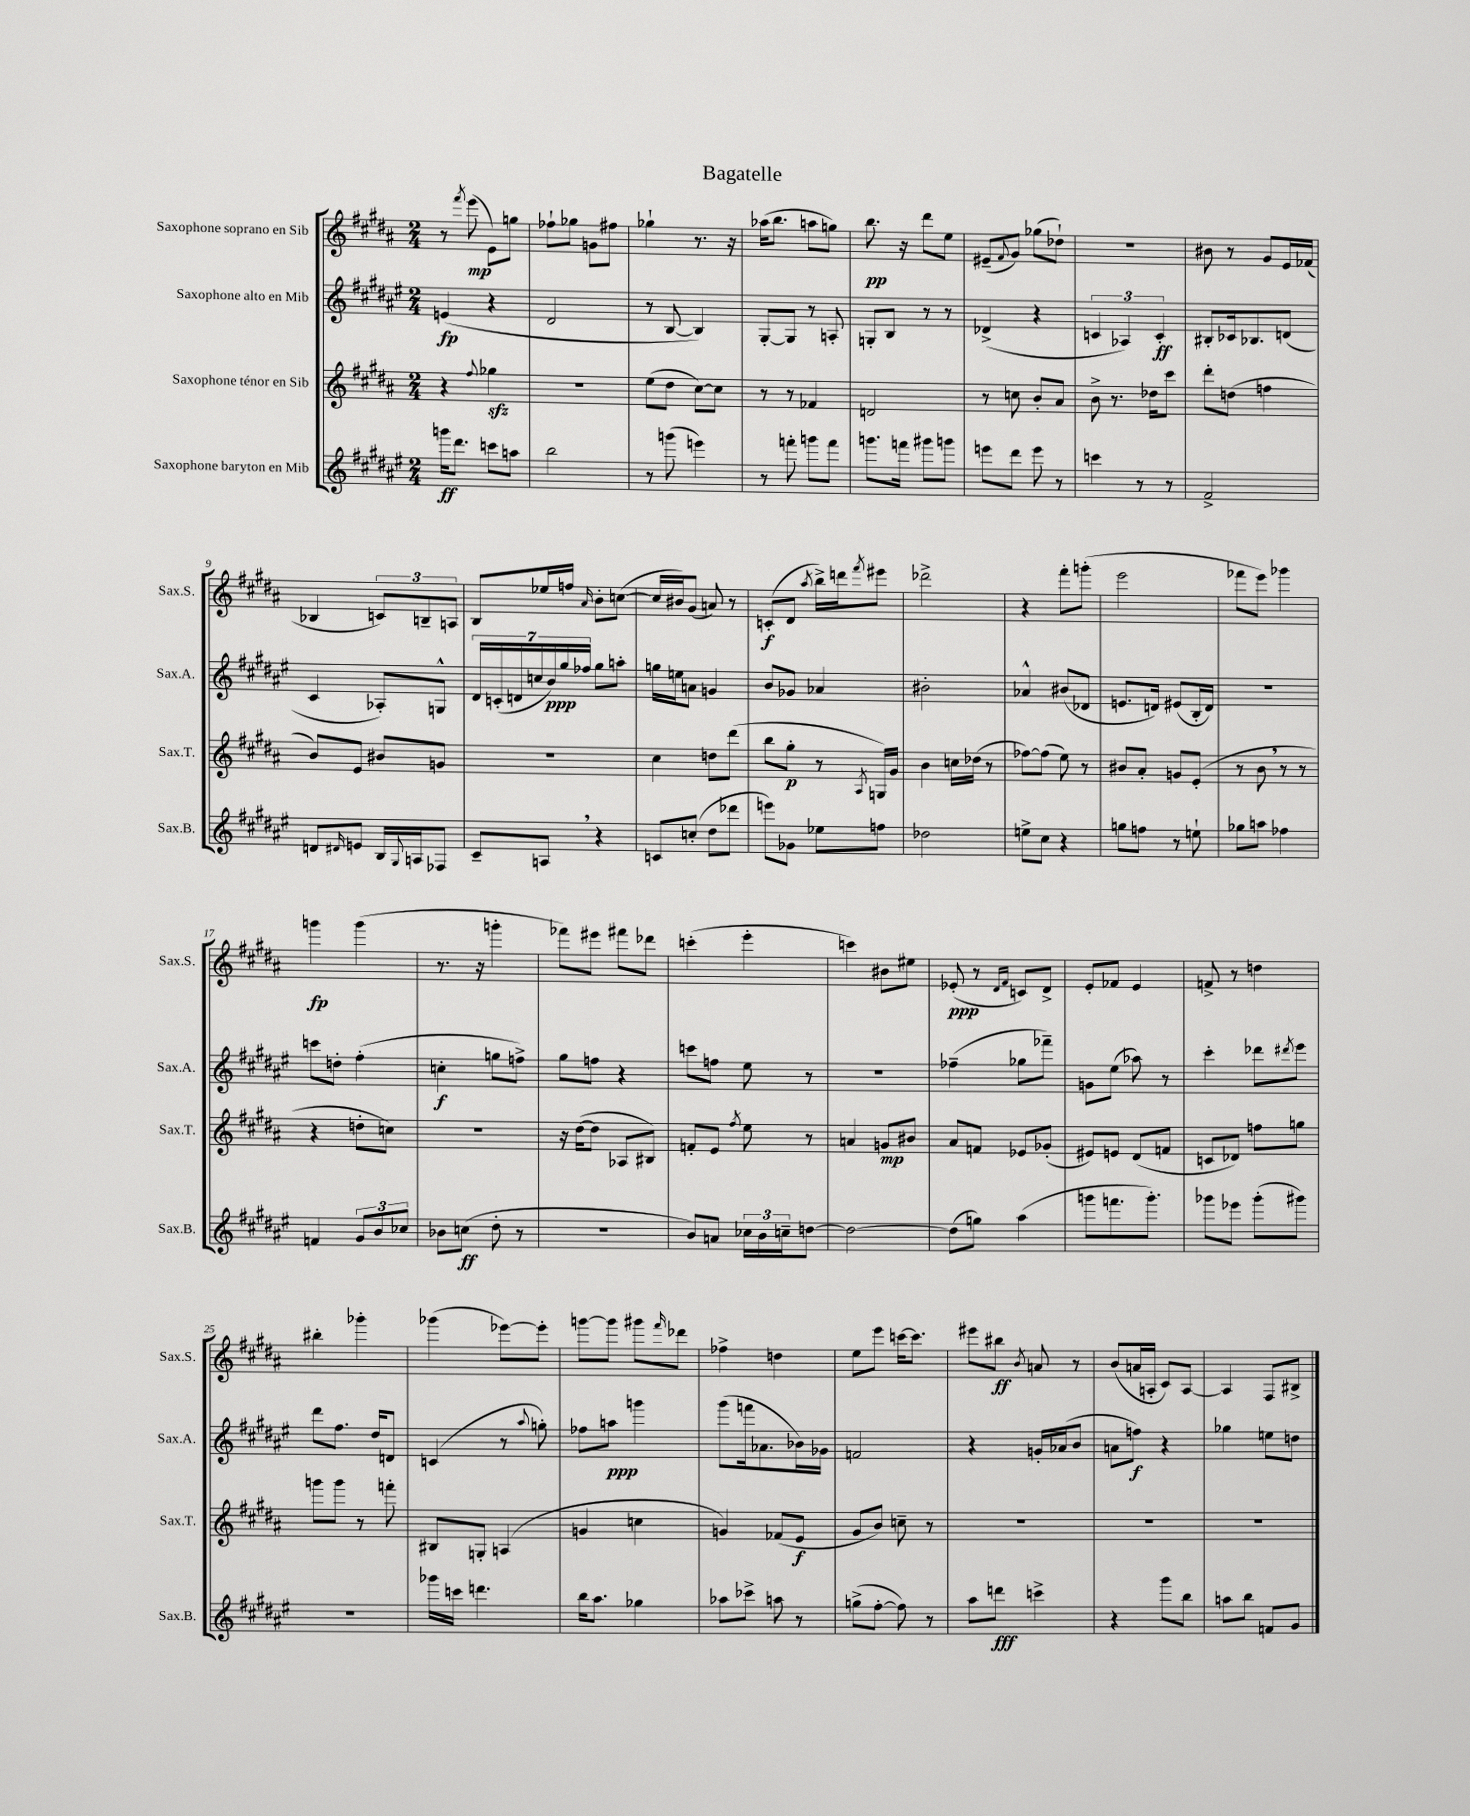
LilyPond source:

\header { title = "Bagatelle" }
<<
\new StaffGroup <<
\new Staff = "s0" \with { instrumentName = "Saxophone soprano en Sib" shortInstrumentName = "Sax.S." } {
    \clef treble \key b \major \numericTimeSignature \time 2/4
    r8 \acciaccatura { fis'''8 } e'''8\mp( e'8) g''8 |
    fes''8-! ges''8 g'8 fis''8 |
    ges''4-! r8. r16 |
    aes''16( b''8. a''8 g''8) |
    b''8.\pp r16 dis'''8 e''8 |
    eis'8--( \appoggiatura { fis'8 } gis'8) ges''8( des''8-!) |
    r2 |
    bis'8 r8 gis'8 e'16 fes'16( |
    bes4 \tuplet 3/2 { c'8) b8-- a8 } |
    b8 ees''16 f''16 \grace { ais'16 } b'8-. c''8~( |
    c''16 bis'16) gis'8( a'8) r8 |
    c'8-.\f( dis'8 \acciaccatura { ais''8 } b''16->) d'''16 \acciaccatura { fis'''8 } eis'''8 |
    des'''2-> |
    r4 fis'''8-. g'''8-.( |
    e'''2 |
    fes'''8 e'''8) ges'''4 |
    g'''4\fp g'''4( |
    r8. r16 g'''4-. |
    fes'''8) eis'''8 fis'''8 des'''8 |
    c'''4-.( e'''4-. |
    c'''4) bis'8 eis''8 |
    ees'8-.\ppp( r8 \grace { dis'16 fis'16 } c'8) dis'8-> |
    e'8-. fes'8 e'4 |
    f'8-> r8 d''4 |
    bis''4-. ges'''4-. |
    ges'''4( ees'''8~) ees'''8-. |
    g'''8~ g'''8 gis'''8 \grace { fis'''16 } des'''8 |
    fes''4-> d''4 |
    e''8 e'''8 c'''16~ c'''8. |
    eis'''8 bis''8\ff \acciaccatura { b'8 } a'8 r8 |
    b'8( a'16 a16-. cis'8) a8~ |
    a4 fis8 bis8-> \bar "|." |
}
\new Staff = "s1" \with { instrumentName = "Saxophone alto en Mib" shortInstrumentName = "Sax.A." } {
    \clef treble \key fis \major \numericTimeSignature \time 2/4
    e'4\fp( r4 |
    dis'2 |
    r8 b8~ b4) |
    gis8~-. gis8 r8 a8-. |
    g8-. b8 r8 r8 |
    des'4->( r4 |
    \tuplet 3/2 { c'4 aes4) c'4-.\ff } |
    bis8-. ces'16 bes8. d'8( |
    cis'4 aes8-.) g8-^ |
    \tuplet 7/4 { dis'16 c'16-.( d'16 c''16 b'16\ppp) gis''16 fes''16 } gis''8 a''8-. |
    g''16 e''16 a'8 g'4 |
    b'8 ges'8 aes'4 |
    bis'2-. |
    aes'4-^ bis'8( des'8 |
    e'8. d'16) eis'8( b16-. d'16) |
    r2 |
    c'''8 d''8-. fis''4-.( |
    c''4-.\f g''8 f''8->) |
    gis''8 f''8 r4 |
    c'''8 f''8 eis''8 r8 |
    R2 |
    fes''4--( ges''8 fes'''8--) |
    g'8 eis''8( aes''8) r8 |
    cis'''4-. des'''8 \acciaccatura { dis'''8 } eis'''8 |
    dis'''8 fis''8. dis''16 d'8 |
    c'4( r8 \appoggiatura { ais''8 } g''8-.) |
    fes''8 a''8\ppp g'''4 |
    gis'''8( f'''16 aes'8. bes'16) ges'16 |
    f'2 |
    r4 g'16-. aes'16( b'8 |
    a'8 f''8\f) r4 |
    ges''4 e''8 d''8 \bar "|." |
}
\new Staff = "s2" \with { instrumentName = "Saxophone ténor en Sib" shortInstrumentName = "Sax.T." } {
    \clef treble \key b \major \numericTimeSignature \time 2/4
    r4 \appoggiatura { fis''8 } ges''4\sfz |
    R2 |
    e''8( dis''8 cis''8~) cis''8 |
    r8 r8 fes'4 |
    d'2 |
    r8 c''8 b'8-. ais'8 |
    b'8-> r8. des''16 cis'''8 |
    dis'''8-. d''8( f''4 |
    b'8) e'8 bis'8 g'8 |
    R2 |
    cis''4 d''8 dis'''8( |
    b''8 gis''8-.\p r8 \acciaccatura { ais8 } g16) gis'16 |
    b'4 c''16 des''16( r8 |
    fes''8~) fes''8( e''8) r8 |
    bis'8 ais'8-. g'8 e'8-.( |
    r8 b'8 \breathe r8 r8 |
    r4 d''8-. c''8) |
    R2 |
    r16 dis''16~( dis''8 aes8 bis8) |
    f'8-. e'8 \acciaccatura { fis''8 } e''8 r8 |
    a'4 g'8\mp bis'8 |
    ais'8 f'8 ees'8 ges'8-.( |
    eis'8) e'8 dis'8( f'8 |
    c'8 des'8) f''8 g''8 |
    g'''8 g'''8 r8 f'''8-. |
    bis8 g8-. a4( |
    g'4 c''4 |
    g'4) fes'8( e'8\f |
    gis'8 b'8) c''8-- r8 |
    R2 |
    R2 |
    R2 \bar "|." |
}
\new Staff = "s3" \with { instrumentName = "Saxophone baryton en Mib" shortInstrumentName = "Sax.B." } {
    \clef treble \key fis \major \numericTimeSignature \time 2/4
    g'''16\ff dis'''8. c'''8 a''8 |
    b''2 |
    r8 g'''8( e'''4) |
    r8 f'''8-. g'''8 f'''8 |
    g'''8. f'''16 gis'''8 g'''8 |
    e'''8 dis'''8 e'''8 r8 |
    c'''4 r8 r8 |
    fis'2-> |
    d'8 \grace { dis'16 } e'8 b16 \appoggiatura { gis8 } a16 fes8 |
    cis'8-- a8 \breathe r4 |
    c'8 c''8-.( dis''8 des'''8 |
    e'''8) ges'8 ees''8 f''8 |
    des''2 |
    e''8-> cis''8 r4 |
    g''8 f''8 r8 e''8-! |
    ges''8 a''8 fes''4 |
    f'4 \tuplet 3/2 { gis'8 b'8 ces''8 } |
    bes'8 c''8\ff( dis''8-. r8 |
    R2 |
    b'8) a'8 \tuplet 3/2 { ces''16 b'16 c''16-- } d''8~ |
    d''2~ |
    d''8( g''8) ais''4( |
    g'''8 f'''8. g'''8.-.) |
    ges'''8 ees'''8 ges'''8-.( gis'''8) |
    R2 |
    ges'''16 c'''16 d'''4. |
    b''16 ais''8. ges''4 |
    aes''8 ces'''8-> a''8 r8 |
    g''8->( fis''8~-. fis''8) r8 |
    ais''8 d'''8\fff c'''4-> |
    r4 gis'''8 b''8 |
    a''8 b''8 f'8 gis'8 \bar "|." |
}
>>
>>
